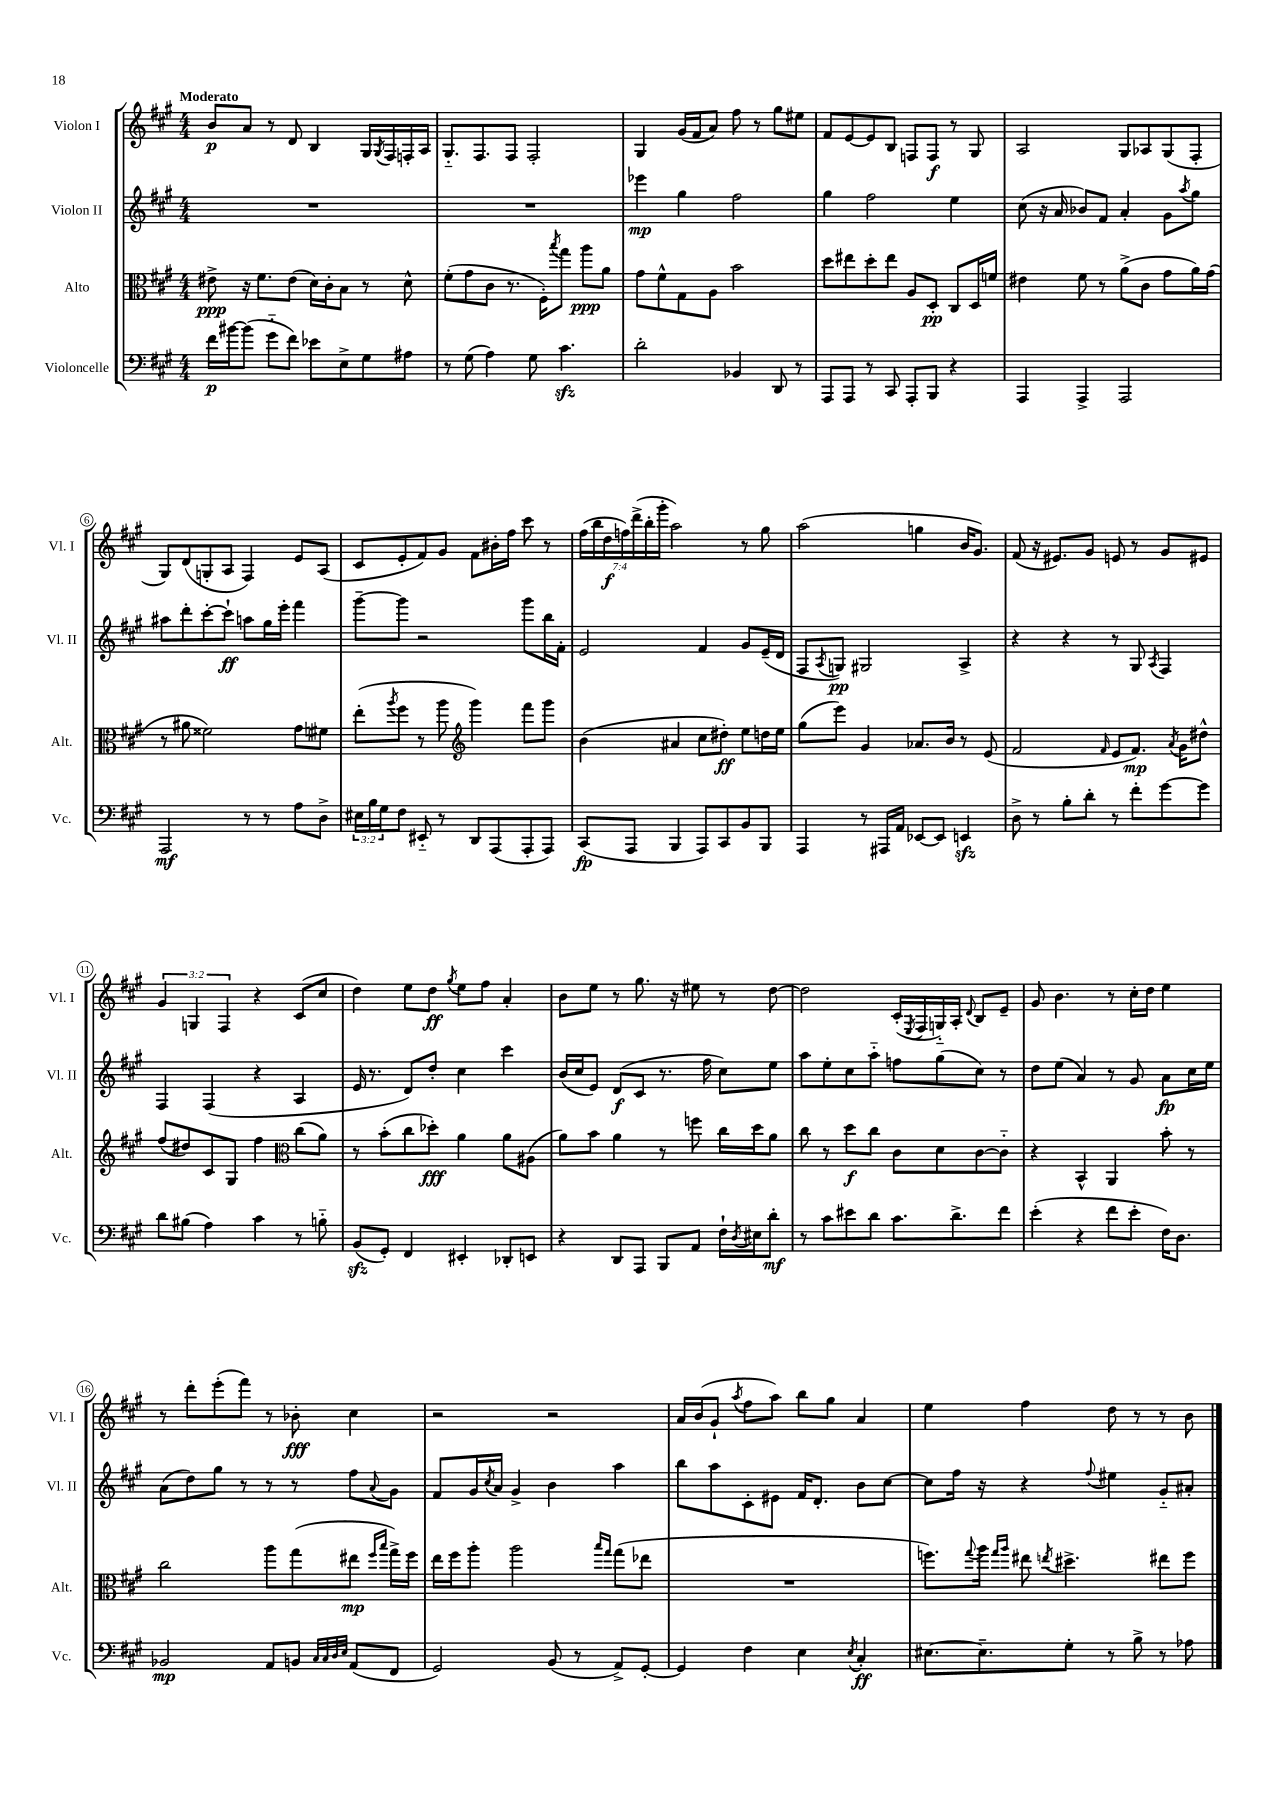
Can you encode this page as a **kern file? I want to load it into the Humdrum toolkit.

**kern	**dynam	**kern	**dynam	**kern	**dynam	**kern	**dynam
*part4	*part4	*part3	*part3	*part2	*part2	*part1	*part1
*staff4	*staff4	*staff3	*staff3	*staff2	*staff2	*staff1	*staff1
*I"Violoncelle	*	*I"Alto	*	*I"Violon II	*	*I"Violon I	*
*I'Vc.	*	*I'Alt.	*	*I'Vl. II	*	*I'Vl. I	*
*clefF4	*	*clefC3	*	*clefG2	*	*clefG2	*
*k[f#c#g#]	*	*k[f#c#g#]	*	*k[f#c#g#]	*	*k[f#c#g#]	*
*M4/4	*	*M4/4	*	*M4/4	*	*M4/4	*
=1	=1	=1	=1	=1	=1	=1	=1
!	!	!	!	!	!	!LO:TX:a:B:t=Moderato	!
16f#\LL	p	8e#X^\	ppp	1r	.	8b/L	p
[16b#X\J	.	.	.	.	.	.	.
(8b#\J]	.	16r	.	.	.	8a/J	.
.	.	8.f#\L	.	.	.	.	.
8g#\L	.	.	.	.	.	8r	.
8f#\J)	.	(8e#\J	.	.	.	8d/	.
8e-X\L	.	16d\LL)	.	.	.	4B/	.
.	.	16c#'\J	.	.	.	.	.
8E^\	.	8B\J	.	.	.	.	.
8G#\	.	8r	.	.	.	16G#/LL	.
.	.	.	.	.	.	8qG#/	.
.	.	.	.	.	.	16F#/	.
8A#X\J	.	8d^^\	.	.	.	16Fn'/	.
.	.	.	.	.	.	16A/JJ	.
=2	=2	=2	=2	=2	=2	=2	=2
8r	.	(8f#'\L	.	1r	.	8.G#/L	.
(8G#\	.	8g#\	.	.	.	.	.
.	.	.	.	.	.	8.F#/	.
4A\)	.	8c#\J	.	.	.	.	.
.	.	8.r	.	.	.	8F#/J	.
8G#\	.	.	.	.	.	2F#'/	.
.	.	16F#'\KL)	.	.	.	.	.
.	.	8qbb/	.	.	.	.	.
4.c#zz\	.	8gg#\J	.	.	.	.	.
.	.	8aa\L	ppp	.	.	.	.
.	.	8a\J	.	.	.	.	.
=3	=3	=3	=3	=3	=3	=3	=3
2d'\	.	8g#\L	.	4eee-X\	mp	4G#/	.
.	.	8f#^^\	.	.	.	.	.
.	.	8G#\	.	4gg#\	.	(16g#/LL	.
.	.	.	.	.	.	16f#/J	.
.	.	8A\J	.	.	.	8a/J)	.
4BB-X/	.	2b\	.	2ff#\	.	8ff#\	.
.	.	.	.	.	.	8r	.
8DD/	.	.	.	.	.	8gg#\L	.
8r	.	.	.	.	.	8ee#X\J	.
=4	=4	=4	=4	=4	=4	=4	=4
8AAA/L	.	8dd\L	.	4gg#\	.	8f#/L	.
8AAA/J	.	8ee#X\	.	.	.	[8e/	.
8r	.	8dd'\	.	2ff#\	.	8e/]	.
8CC#/	.	8ee#\J	.	.	.	8B/J	.
8AAA'/L	.	8A/L	.	.	.	8Fn/L	.
8BBB/J	.	8D'/J	pp	.	.	8F/J	f
4r	.	8C#/L	.	4ee\	.	8r	.
.	.	16D/L	.	.	.	8G#/	.
.	.	16fn/JJ	.	.	.	.	.
=5	=5	=5	=5	=5	=5	=5	=5
4AAA/	.	4e#X\	.	(8cc#\	.	2A/	.
.	.	.	.	16r	.	.	.
.	.	.	.	16a/	.	.	.
4AAA^/	.	8f#\	.	8b-X/L)	.	.	.
.	.	8r	.	8f#/J	.	.	.
2AAA/	.	(8a^\L	.	4a'/	.	8G#/L	.
.	.	8c#\J	.	.	.	8A-X/	.
.	.	8g#\L	.	8g#\L	.	(8G#/	.
.	.	.	.	8qaa/	.	.	.
.	.	16a\L)	.	8gg#\J	.	8F#'/J	.
.	.	(16g#\JJ	.	.	.	.	.
!!LO:LB:g=z
=6	=6	=6	=6	=6	=6	=6	=6
2AAA/	mf	8r	.	8aa#X\L	.	8G#/L)	.
.	.	8a#X\	.	8ddd'\	.	(8d/	.
.	.	2f##X\)	.	[8ccc#'\	.	8Gn'/	.
.	.	.	.	8ccc#`\J]	ff	8A/J	.
8r	.	.	.	8aan\L	.	4F#/)	.
8r	.	.	.	16gg#\L	.	.	.
.	.	.	.	16eee'\JJ	.	.	.
8A\L	.	8g#\L	.	4fff#\	.	8e/L	.
8D^\J	.	8f#X\J	.	.	.	(8A/J	.
=7	=7	=7	=7	=7	=7	=7	=7
24E#X\LL	.	(8ee'\L	.	[8ggg#~\L	.	8c#/L	.
24B\	.	.	.	.	.	.	.
24G#\J	.	.	.	.	.	.	.
.	.	8qaa/	.	.	.	.	.
8F#\J	.	8ff#\J	.	8ggg#\J]	.	8e'/	.
8EE#X/	.	8r	.	2r	.	8f#/)	.
8r	.	8aa\	.	.	.	8g#/J	.
*	*	*clefG2	*	*	*	*	*
8DD/L	.	4ggg#\)	.	.	.	8f#\L	.
(8AAA/	.	.	.	.	.	16b#X'\L	.
.	.	.	.	.	.	16ff#\JJ	.
8AAA'/	.	8fff#\L	.	8ggg#\L	.	8ccc#\	.
8AAA/J)	.	8ggg#\J	.	16bb\L	.	8r	.
.	.	.	.	16f#'\JJ	.	.	.
=8	=8	=8	=8	=8	=8	=8	=8
(8CC#/L	fp	(4b\	.	2e/	.	(28ff#\LL	.
.	.	.	.	.	.	28bb\	.
.	.	.	.	.	.	28dd\	f
.	.	.	.	.	.	28ffn\)	.
8AAA/J	.	.	.	.	.	.	.
.	.	.	.	.	.	(28ddd^\	.
.	.	.	.	.	.	28bb'\	.
.	.	.	.	.	.	28ggg#'\JJ	.
4BBB/	.	4a#X/	.	.	.	2aa\)	.
8AAA/L)	.	8cc#\L	.	4f#/	.	.	.
8CC#/	.	8dd#X'\J)	ff	.	.	.	.
8BB/	.	8ee\L	.	8g#/L	.	8r	.
8BBB/J	.	16ddn\L	.	(16e~/L	.	8gg#\	.
.	.	16ee\JJ	.	16d/JJ	.	.	.
=9	=9	=9	=9	=9	=9	=9	=9
4AAA/	.	(8gg#\L	.	8F#/L	.	(2aa\	.
.	.	.	.	8qA/	.	.	.
.	.	8eee\J)	.	8Gn/J)	pp	.	.
8r	.	4g#/	.	2G#X/	.	.	.
16AAA#X/LL	.	.	.	.	.	.	.
16AA/JJ	.	.	.	.	.	.	.
[8EE-X/L	.	8.a-X/L	.	.	.	4ggn\	.
8EE-/J]	.	.	.	.	.	.	.
.	.	16b/Jk	.	.	.	.	.
4EEnzz/	.	8r	.	4A^/	.	16b/KL	.
.	.	.	.	.	.	8.g#/J)	.
.	.	(8e/	.	.	.	.	.
=10	=10	=10	=10	=10	=10	=10	=10
8D^\	.	2f#/	.	4r	.	(8f#/	.
8r	.	.	.	.	.	16r	.
.	.	.	.	.	.	8.e#X/L)	.
8B'\L	.	.	.	4r	.	.	.
8d'\J	.	.	.	.	.	8g#/J	.
.	.	16qqf#/	.	.	.	.	.
8r	.	8e/L	.	8r	.	8en/	.
8f#'\L	.	8.f#/J)	mp	8G#/	.	8r	.
.	.	.	.	8qA/	.	.	.
[8g#\	.	.	.	4F#/	.	8g#/L	.
.	.	8qa/	.	.	.	.	.
.	.	16g#\KL	.	.	.	.	.
8g#\J]	.	8dd#X^^\J	.	.	.	8e#X/J	.
!!LO:LB:g=z
=11	=11	=11	=11	=11	=11	=11	=11
8d\L	.	(8ff#/L	.	4F#/	.	6g#/	.
(8B#X\J	.	8dd#X/)	.	.	.	.	.
.	.	.	.	.	.	6Gn/	.
4A\)	.	8c#/	.	(4F#/	.	.	.
.	.	.	.	.	.	6F#/	.
.	.	8G#/J	.	.	.	.	.
4c#\	.	4ff#\	.	4r	.	4r	.
*	*	*clefC3	*	*	*	*	*
8r	.	(8cc#\L	.	4A/	.	(8c#/L	.
8Bn\	.	8a\J)	.	.	.	8cc#/J	.
=12	=12	=12	=12	=12	=12	=12	=12
(8BBzz/L	.	8r	.	16e/	.	4dd\)	.
.	.	.	.	8.r	.	.	.
8GG#'/J)	.	(8b'\L	.	.	.	.	.
4FF#/	.	8cc#\	.	8d/L)	.	8ee\L	.
.	.	8dd-X'\J)	fff	8dd'/J	.	8dd\J	ff
.	.	.	.	.	.	8qgg#/	.
4EE#X'/	.	4a\	.	4cc#\	.	8ee\L	.
.	.	.	.	.	.	8ff#\J	.
8DD-X'/L	.	8a\L	.	4ccc#\	.	4a'/	.
8EEn/J	.	(8A#X\J	.	.	.	.	.
=13	=13	=13	=13	=13	=13	=13	=13
4r	.	8a\L)	.	(16b/LL	.	8b\L	.
.	.	.	.	16cc#/J	.	.	.
.	.	8b\J	.	8e/J)	.	8ee\J	.
8DD/L	.	4a\	.	(8d/L	f	8r	.
8AAA/J	.	.	.	8c#/J	.	8.gg#\	.
8BBB/L	.	8r	.	8.r	.	.	.
.	.	.	.	.	.	16r	.
8AA/J	.	8ffn\	.	.	.	8ee#X\	.
.	.	.	.	16ff#\	.	.	.
16F#`\LL	.	16cc#\LL	.	8cc#\L)	.	8r	.
8qD/	.	.	.	.	.	.	.
16E#X\J	.	16dd\J	.	.	.	.	.
8d'\J	mf	8a\J	.	8ee\J	.	[8dd\	.
=14	=14	=14	=14	=14	=14	=14	=14
8r	.	8cc#\	.	8aa\L	.	2dd\]	.
8c#\L	.	8r	.	8ee'\	.	.	.
8e#X\	.	8dd\L	f	8cc#\	.	.	.
8d\J	.	8cc#\J	.	8aa\J	.	.	.
8.c#\L	.	8c#\L	.	8ffn\L	.	(16c#'/LL	.
.	.	.	.	.	.	8qE/	.
.	.	.	.	.	.	16F#/	.
.	.	8d\	.	(8gg#\	.	16Gn/)	.
8.d^\	.	.	.	.	.	16A'/JJ	.
.	.	.	.	.	.	8qqd/	.
.	.	[8c#\	.	8cc#\J)	.	8B/L	.
8f#\J	.	8c#\J]	.	8r	.	8e~/J	.
=15	=15	=15	=15	=15	=15	=15	=15
(4e'\	.	4r	.	8dd\L	.	8g#/	.
.	.	.	.	(8ee\J	.	4.b\	.
4r	.	4BB^^/	.	4a/)	.	.	.
8f#\L	.	4AA/	.	8r	.	8r	.
8e'\J	.	.	.	8g#/	.	16cc#'\LL	.
.	.	.	.	.	.	16dd\JJ	.
16F#\KL)	.	8b'\	.	8a\L	fp	4ee\	.
8.D\J	.	.	.	.	.	.	.
.	.	8r	.	16cc#\L	.	.	.
.	.	.	.	16ee\JJ	.	.	.
!!LO:LB:g=z
=16	=16	=16	=16	=16	=16	=16	=16
2BB-X/	mp	2cc#\	.	(8a\L	.	8r	.
.	.	.	.	8dd\)	.	8ddd'\L	.
.	.	.	.	8gg#\J	.	(8eee'\	.
.	.	.	.	8r	.	8fff#\J)	.
8AA/L	.	8aa\L	.	8r	.	8r	.
8BBn/J	.	(8gg#\	.	8r	.	8b-X'\	fff
32qqC#/LLL	.	.	.	.	.	.	.
32qqC#/	.	.	.	.	.	.	.
32qqD/	.	.	.	.	.	.	.
32qqE/JJJ	.	.	.	.	.	.	.
(8AA/L	.	8ee#X\J	mp	8ff#\L	.	4cc#\	.
.	.	16qqff#/LL	.	.	.	.	.
.	.	16qqbb/JJ	.	8qqa/	.	.	.
8FF#/J	.	16gg#^\LL)	.	8g#\J	.	.	.
.	.	16ff#\JJ	.	.	.	.	.
=17	=17	=17	=17	=17	=17	=17	=17
2GG#/)	.	16ee\LL	.	8f#/L	.	2r	.
.	.	16ff#\J	.	.	.	.	.
.	.	8aa'\J	.	16g#/L	.	.	.
.	.	.	.	8qcc#/	.	.	.
.	.	.	.	16a/JJ	.	.	.
.	.	2aa\	.	4g#^/	.	.	.
(8BB/	.	.	.	4b\	.	2r	.
8r	.	.	.	.	.	.	.
.	.	16qqbb/LL	.	.	.	.	.
.	.	16qqgg#/JJ	.	.	.	.	.
8AA^/L)	.	(8gg#\L	.	4aa\	.	.	.
[8GG#'/J	.	8ee-X\J	.	.	.	.	.
=18	=18	=18	=18	=18	=18	=18	=18
4GG#/]	.	1r	.	8bb\L	.	16a/LL	.
.	.	.	.	.	.	(16b/J	.
.	.	.	.	8aa\	.	8g#`/J	.
.	.	.	.	.	.	8qaa/	.
4F#\	.	.	.	8c#'\	.	8ff#\L	.
.	.	.	.	8e#X\J	.	8aa\J)	.
4E\	.	.	.	16f#/KL	.	8bb\L	.
.	.	.	.	8.d'/J	.	.	.
.	.	.	.	.	.	8gg#\J	.
8qE/	.	.	.	.	.	.	.
4C#'/	ff	.	.	8b\L	.	4a/	.
.	.	.	.	[8cc#\J	.	.	.
=19	=19	=19	=19	=19	=19	=19	=19
[8.E#X\L	.	8.ffn\L)	.	8cc#\L]	.	4ee\	.
.	.	.	.	16ff#\Jk	.	.	.
.	.	8qqgg#/	.	.	.	.	.
8.E#~\]	.	16aa\Jk	.	16r	.	.	.
.	.	16qqgg#/LL	.	.	.	.	.
.	.	16qqaa/JJ	.	.	.	.	.
.	.	8ee#X\	.	4r	.	4ff#\	.
.	.	8qeen/	.	.	.	.	.
8G#'\J	.	4.dd#X^\	.	.	.	.	.
.	.	.	.	8qqff#/	.	.	.
8r	.	.	.	4ee#X\	.	8dd\	.
8B^\	.	.	.	.	.	8r	.
8r	.	8ee#X\L	.	8g#/L	.	8r	.
8A-X\	.	8ff\J	.	8a#X'/J	.	8b\	.
==	==	==	==	==	==	==	==
*-	*-	*-	*-	*-	*-	*-	*-
